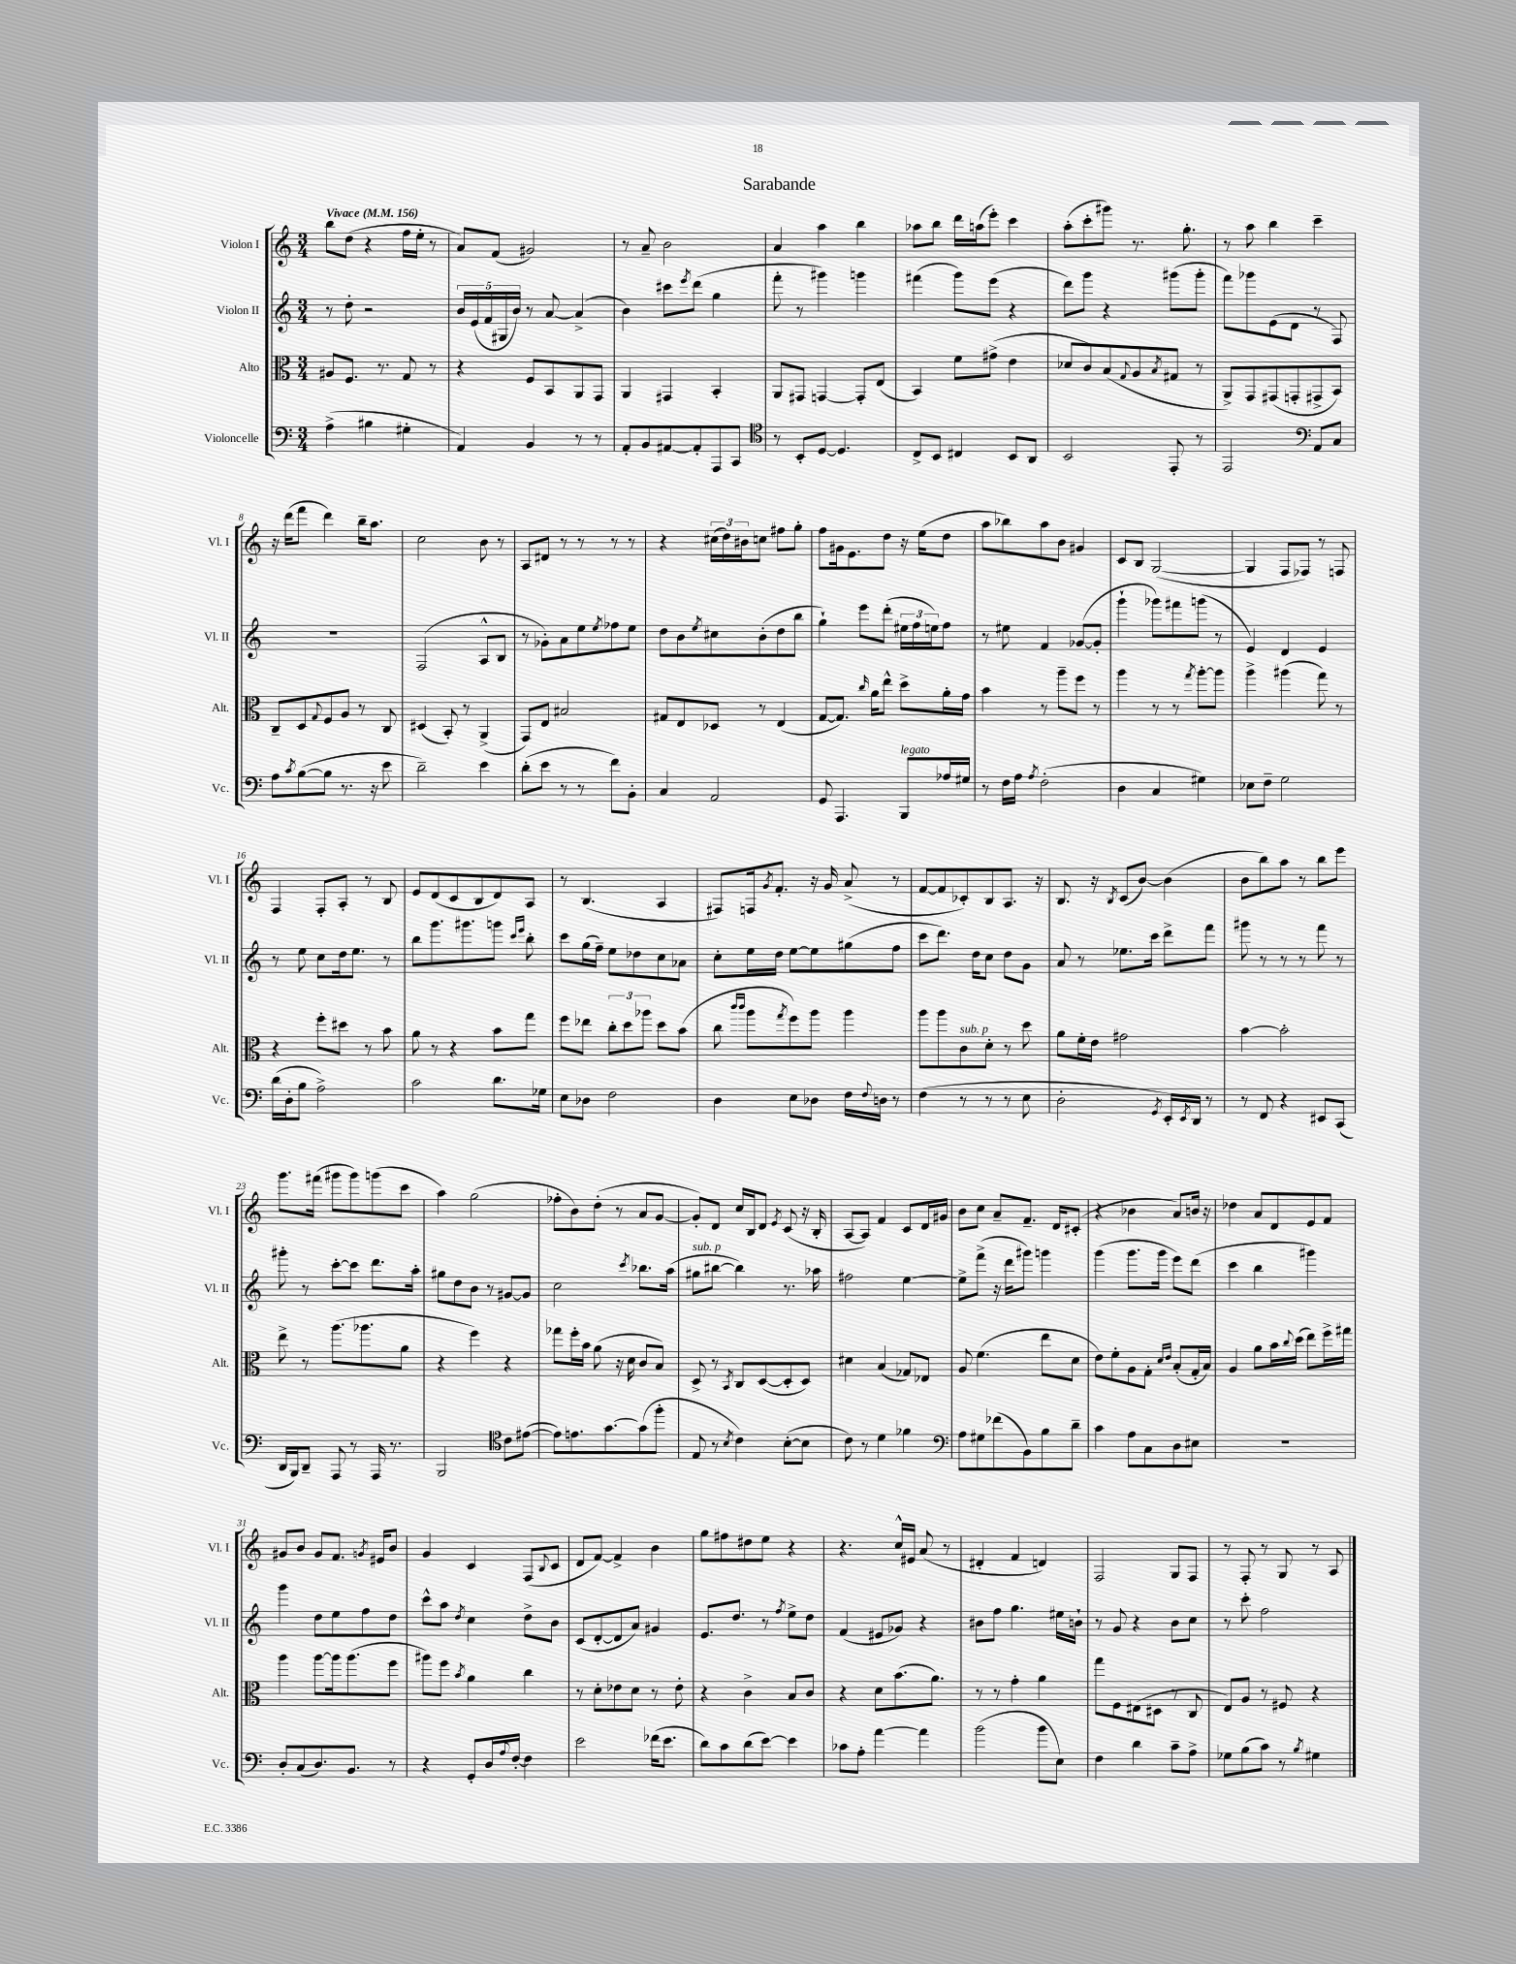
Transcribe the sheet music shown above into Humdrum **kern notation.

**kern	**kern	**kern	**kern
*part4	*part3	*part2	*part1
*staff4	*staff3	*staff2	*staff1
*I"Violoncelle	*I"Alto	*I"Violon II	*I"Violon I
*I'Vc.	*I'Alt.	*I'Vl. II	*I'Vl. I
*clefF4	*clefC3	*clefG2	*clefG2
*k[]	*k[]	*k[]	*k[]
*M3/4	*M3/4	*M3/4	*M3/4
*MM156	*MM156	*MM156	*MM156
=1	=1	=1	=1
!	!	!	!LO:TX:a:B:t=Vivace
(4A^\	8A#X/L	8r	8bb\L
.	8.F/J	8dd'\	(8dd\J
4B#X\	.	2r	4r
.	8.r	.	.
4G#X'\	8G/	.	16ff\LL
.	.	.	16ee'\JJ
.	8r	.	8r
=2	=2	=2	=2
4AA/)	4r	20b/LL	8a/L)
.	.	(20e/	.
.	.	20f/	.
.	.	.	(8f/J
.	.	20G#X/	.
.	.	20b/JJ)	.
4BB/	8F/L	8r	2g#X/)
.	8BB/	[8a/	.
8r	8AA/	(4a^/]	.
8r	8GG/J	.	.
=3	=3	=3	=3
8AA'/L	4AA/	4b\)	8r
8BB/	.	.	8a~/
[8AA#X/	4GG#X/	8ccc#X\L	2b\
.	.	8qeee/	.
8AA#'/]	.	(8ddd\J	.
8AAA/	4BB'/	4gg\	.
8CC/J	.	.	.
=4	=4	=4	=4
*clefC4	*	*	*
8r	8AA/L	8fff'\	4a/
8BB'/L	8GG#X/J	8r	.
[8D/J	[4GGn/	4ggg#X\)	4aa\
4.D/]	.	.	.
.	8GG'/L]	4gggn\	4bb\
.	(8E/J	.	.
=5	=5	=5	=5
8C^/L	4BB/)	(4fff#X\	8aa-X\L
8BB/J	.	.	8bb\J
4C#X/	8f\L	8ggg\L)	16ddd\LL
.	.	.	(16aan\J
.	(8g#X^\J	(8eee\J	8eee'\J)
8BB/L	4e\	4r	4ccc\
8AA/J	.	.	.
=6	=6	=6	=6
2BB/	8d-X/L	8ddd\L)	(8aa'\L
.	8c/)	8ggg\J	8ccc'\
.	(8B/	4r	8ggg#X\J)
.	8qqG/	.	.
.	8A/	.	8.r
.	8qB/	.	.
8EE'/	8G#X/J	(8ggg#X\L	.
.	.	.	8.gg'\
8r	8r	8ggg#'\J	.
=7	=7	=7	=7
2EE/	8AA^/L)	8fff\L)	8r
.	8GG/	8ggg-X\	8aa\
.	(8GG#X/	(8e\	4bb\
.	8GGn'/	8d\J	.
*clefF4	*	*	*
8AA/L	8GG#X^/	8r	4ccc~\
8C/J	8BB/J)	8F/)	.
!!LO:LB:g=z
=8	=8	=8	=8
8A\L	8C~/L	2.r	16r
.	.	.	(16ddd\KL
8qc/	.	.	.
([8B\	8D/	.	8fff\J
.	8qqG/	.	.
8B\J]	8F/	.	4ddd\)
8.r	8A/J	.	.
.	8r	.	16bb~\KL
16r	.	.	8.aa\J
8e\	8C/	.	.
=9	=9	=9	=9
2d~\)	(4D#X/	(2F/	2cc\
.	8BB'/)	.	.
.	8r	.	.
4e\	(4AA^/	8A^^/L	8b\
.	.	8B/J	8r
=10	=10	=10	=10
(8d'\L	8GG/L)	8r	8A/L
8e\J	8E/J	8g-X'\L)	8d#X/J
8r	2B#X/	8a\	8r
8r	.	8ee\	8r
.	.	8qee/	.
8f\L)	.	8ff-X\	8r
8BB'\J	.	8ee\J	8r
=11	=11	=11	=11
4C/	8G#X/L	8dd\L	4r
.	8E/	8b\	.
.	.	8qee/	.
2AA/	8D-X/J	8cc#X\	(24cc#X\LL
.	.	.	24dd\)
.	.	.	24b#X\J
.	8r	(8b'\	8ccn\J
.	(4E/	8dd\	8ff#X\L
.	.	8bb\J	8gg'\J
=12	=12	=12	=12
8GG/	[8G/L	4gg`\)	8ff\L
4.AAA/	8.G/J])	.	16g#X\k
.	.	.	8.e\
.	.	8eee\L	.
.	16qqcc/	.	.
.	16a\KL	.	.
.	8ee^^\J	(8ddd'\J	8dd\J
!LO:TX:a:i:t=legato	!	!	!
8BBB/L	8dd^\L	24ee#X\LL	16r
.	.	24ff\	.
.	.	.	(16ee\KL
.	.	24een\J)	.
16A-X/L	16a'\L	8ff\J	8dd\J
16G#X/JJ	16g\JJ	.	.
=13	=13	=13	=13
8r	4b\	8r	8aa\L
16F\LL	.	8ee#X\	8bb-X\)
16A\JJ	.	.	.
8qA/	.	.	.
(2F'\	8r	4f/	8aa\
.	8aa~\L	.	8b\J
.	8ff\J	([8g-X/L	4g#X/
.	8r	8g-'/J]	.
=14	=14	=14	=14
4D\	4aa\	4ggg`\	8c/L
.	.	.	8B/J
4C/	8r	8ggg-X\L)	([2G/
.	8r	8fff#X\	.
.	8qgg/	.	.
4G#X\)	[8aa'\L	(8gggn\J	.
.	8aa\J]	8r	.
=15	=15	=15	=15
8E-X\L	4aa^\	4e/)	4G/]
8F~\J	.	.	.
2G\	(4aa#X\	4d/	8F/L
.	.	.	8F-X/J)
.	8gg\)	4e/	8r
.	8r	.	8Fn/
!!LO:LB:g=z
=16	=16	=16	=16
(16d\LL	4r	8r	4F/
16D'\J	.	.	.
8B\J	.	8ee\	.
2A^\)	8ff'\L	8cc\L	8F'/L
.	8dd#X\J	16dd\k	8A'/J
.	.	8.ee\J	.
.	8r	.	8r
.	8b\	8r	8B/
=17	=17	=17	=17
2c\	8a\	8bb\L	8e/L
.	8r	8.ggg\	(8d/
.	4r	.	8c/
.	.	8.ggg#X\	.
.	.	.	8B/
8.d\L	8b\L	8gggn\J	8d/)
.	.	16qqccc/LL	.
.	.	16qqeee/JJ	.
.	8gg\J	8bb'\	8A/J
16G-X\Jk	.	.	.
=18	=18	=18	=18
8E\L	8ff\L	8ccc\L	8r
8D-X\J	8ee-X\J	(16gg\L	(4.B/
.	.	16ff~\JJ)	.
2F\	12cc'\L	8ee\L	.
.	12dd\	.	.
.	.	8dd-X\	.
.	12aa-X\J	.	.
.	8dd\L	8cc\	4A/
.	(8b\J	8a-X\J	.
=19	=19	=19	=19
4D\	8cc\	8cc'\L	8F#X/L)
.	16qqccc/LL	.	.
.	16qqccc/JJ	.	.
.	8aa\L	16ee\L	16Fn/k
.	.	.	8qg/
.	.	16dd\JJ	8.f'/J
.	8qgg/	.	.
8E\L	8ff\)	[8ee\L	.
8D-X\J	8aa\J	8ee\]	16r
.	.	.	16g/
16F\LL	4aa\	(8gg#X\	(8a^/
8qqF/	.	.	.
16Dn\JJ	.	.	.
8r	.	8ff\J	8r
=20	=20	=20	=20
(4F\	8aa\L	8ccc\L	[8f/L
.	8aa\	8.ddd\J)	8f/]
!	!LO:TX:a:i:t=sub. p	!	!
8r	8c\	.	8c-X'/)
.	.	16dd\KL	.
8r	8d'\J	8cc\J	8B/
8r	8r	8dd\L	8.A/J
8E\	8dd\	8g\J	.
.	.	.	16r
=21	=21	=21	=21
2D'\	8a\L	8a/	8.B/
.	16f'\L	8r	.
.	16e\JJ	.	16r
.	.	.	8qB/
.	2g#X\	8.ee-X\L	(8c/L
.	.	.	[8b/J)
.	.	16ccc\Jk	.
8qGG/	.	.	.
16EE'/LL)	.	8ddd^\L	(4b\]
8qEE/	.	.	.
16DD/JJ	.	.	.
8r	.	8fff\J	.
=22	=22	=22	=22
8r	[4b\	8ggg#X\	8b\L
8FF/	.	8r	8bb\)
4r	2b'\]	8r	8aa\J
.	.	8r	8r
8EE#X/L	.	8fff\	8bb\L
(8CC/J	.	8r	8eee\J
!!LO:LB:g=z
=23	=23	=23	=23
16DD/LL	8ee^\	8ggg#X'\	8.ggg\L
16BBB/J)	.	.	.
8DD~/J	8r	8r	.
.	.	.	(16fff#X\Jk
8AAA/	(8.aa\L	[8ccc'\L	8ggg#X\L
8r	.	8ccc\J]	8ggg#\)
.	8.aa-X\	.	.
16AAA/	.	8.ddd\L	(8gggn\
8.r	.	.	.
.	8a\J	.	8ccc\J
.	.	16aa'\Jk	.
=24	=24	=24	=24
2BBB/	4r	8gg#X\L	4aa\)
.	.	8dd\	.
.	4ff\)	8b\J	(2gg\
.	.	8r	.
*clefC4	*	*	*
8c\L	4r	[8g#X/L	.
([8e#X\J	.	8g#/J]	.
=25	=25	=25	=25
8e#\L])	8gg-X\L	2cc\	8ff-X'\L
8.en\	16ff'\L	.	8b\)
.	16b\JJ	.	.
.	(8a\	.	(8dd'\J
[8.g\	.	.	.
.	16r	.	8r
.	16d\	.	.
.	.	8qccc/	.
(8g\]	8c/L	8.bb-X\L	8a/L
8ff'\J	8B/J)	.	[8g/J
.	.	(16aa\Jk	.
=26	=26	=26	=26
!	!	!LO:TX:a:i:t=sub. p	!
8E/	8D^/	8gg#X\L	8g'/L])
8r	8r	[8bb#X\J	8d/J
8qB/	8qBB/	.	.
4c\)	8C/L	4bb#\])	16cc/LL
.	.	.	16B/J
.	([8D/	.	8d/J
.	.	.	8qe/
([8B'\L	8D'/]	8.r	(8c/
8B\J]	8D/J)	.	16r
.	.	16aa-X\	16B'/
=27	=27	=27	=27
8c\)	4d#X\	2ff#X\	[8A/L
8r	.	.	8A/J])
4d\	(4B/	.	4f/
4f-X\	8G-X/L)	[4ee\	8c/L
.	8E-X/J	.	16d/L
.	.	.	16g#X/JJ
=28	=28	=28	=28
*clefF4	*	*	*
8A\L	8A/	8ee^\L]	8b\L
8G#X\	(4.f\	(8fff^\J	8cc\J
(8f-X\	.	16r	8a~/L
.	.	16ddd\KL	.
8BB\)	.	8ggg#X\J)	8.f~/J
8B\	8ee\L	4gggn\	.
.	.	.	16d/KL
8d~\J	8d\J	.	(8c#X'/J
=29	=29	=29	=29
4c\	8e\L)	(4ggg\	4r
.	8f'\	.	.
8A\L	8A\	8.ggg\L	4b-X\
8C\	8G'\J	.	.
.	.	16ggg\Jk	.
.	16qqd/LL	.	.
.	16qqe/JJ	.	.
8D\	(8B'/L	8eee\L)	8a/L)
8E#X\J	16G'/L	(8ddd\J	16bn/Jk
.	16B/JJ)	.	16r
=30	=30	=30	=30
2.r	4A/	4ccc\	4dd-X\
.	8a\L	4bb\	8a/L
.	16b\L	.	8d/
.	8qqcc/	.	.
.	(16dd\JJ	.	.
.	8ee\L)	4ggg#X\)	8e/
.	16ff^\L	.	8f/J
.	16gg#X\JJ	.	.
!!LO:LB:g=z
=31	=31	=31	=31
8D'/L	4aa\	4ggg\	8g#X/L
(8C/	.	.	8b/J
8.D/)	[8aa\L	8dd\L	8g#/L
.	16aa\k]	8ee\	8.f/J
8.BB/J	(8.aa\	.	.
.	.	8ff\	.
.	.	.	8qgn/
.	.	.	16e#X/KL
8r	8ff\J	8dd\J	8b/J
=32	=32	=32	=32
4r	8aa#X\L)	8ccc^^\L	4g/
.	8ff\J	8aa\J	.
.	8qb/	8qdd/	.
8GG'/L	4a\	4cc\	4c/
16D/L	.	.	.
8qqA/	.	.	.
[16F'/JJ	.	.	.
4F\]	4cc\	8dd^\L	(8F/L
.	.	.	8qqB/
.	.	8b\J	8c/J
=33	=33	=33	=33
2e\	8r	(8c/L	8d/L
.	8d'\L	[8d'/	[8f/J)
.	8e-X\	8d/]	4f^/]
.	8d\J	8a/J)	.
(16f-X\KL	8r	4g#X/	4b\
8.e\J	.	.	.
.	8e-'\	.	.
=34	=34	=34	=34
8d\L)	4r	8.e/L	8gg\L
8c\	.	.	8ff#X\
.	.	8.dd/J	.
(8d\	4c^\	.	8dd#X\
[8e\J)	.	8r	8ee\J
.	.	8qff/	.
4e\]	8B/L	8ee^\L	4r
.	8c/J	8dd\J	.
=35	=35	=35	=35
8c-X\L	4r	(4f/	4.r
8A'\J	.	.	.
[4a\	8d\L	8e#X/L	.
.	(8.b\	8g-X/J)	16cc^^/LL
.	.	.	16e#X/JJ
4a\]	.	4r	(8a/
.	8.a\J)	.	.
.	.	.	8r
=36	=36	=36	=36
(2b\	8r	8b#X\L	4d#X'/
.	8r	8ff\J	.
.	4g'\	4.gg\	4f/
8b\L	4a\	.	4dn/)
8E\J)	.	16ee#X\LL	.
.	.	16bn`\JJ	.
=37	=37	=37	=37
4F\	8gg\L	8r	2F/
.	8F\	8g/	.
4d\	(8E#X\	4r	.
.	8D#X\J	.	.
8c~\L	8r	8b\L	8G/L
8A^\J	8C/	8cc\J	8F/J
=38	=38	=38	=38
8G-X\L	8E/L)	8r	8r
(8B\	8A/J	8ccc'\	8F'/
8c\J)	8r	2ff\	8r
8r	8F#X/	.	8G/
8qB/	.	.	.
4G#X\	4r	.	8r
.	.	.	8A/
==	==	==	==
*-	*-	*-	*-
